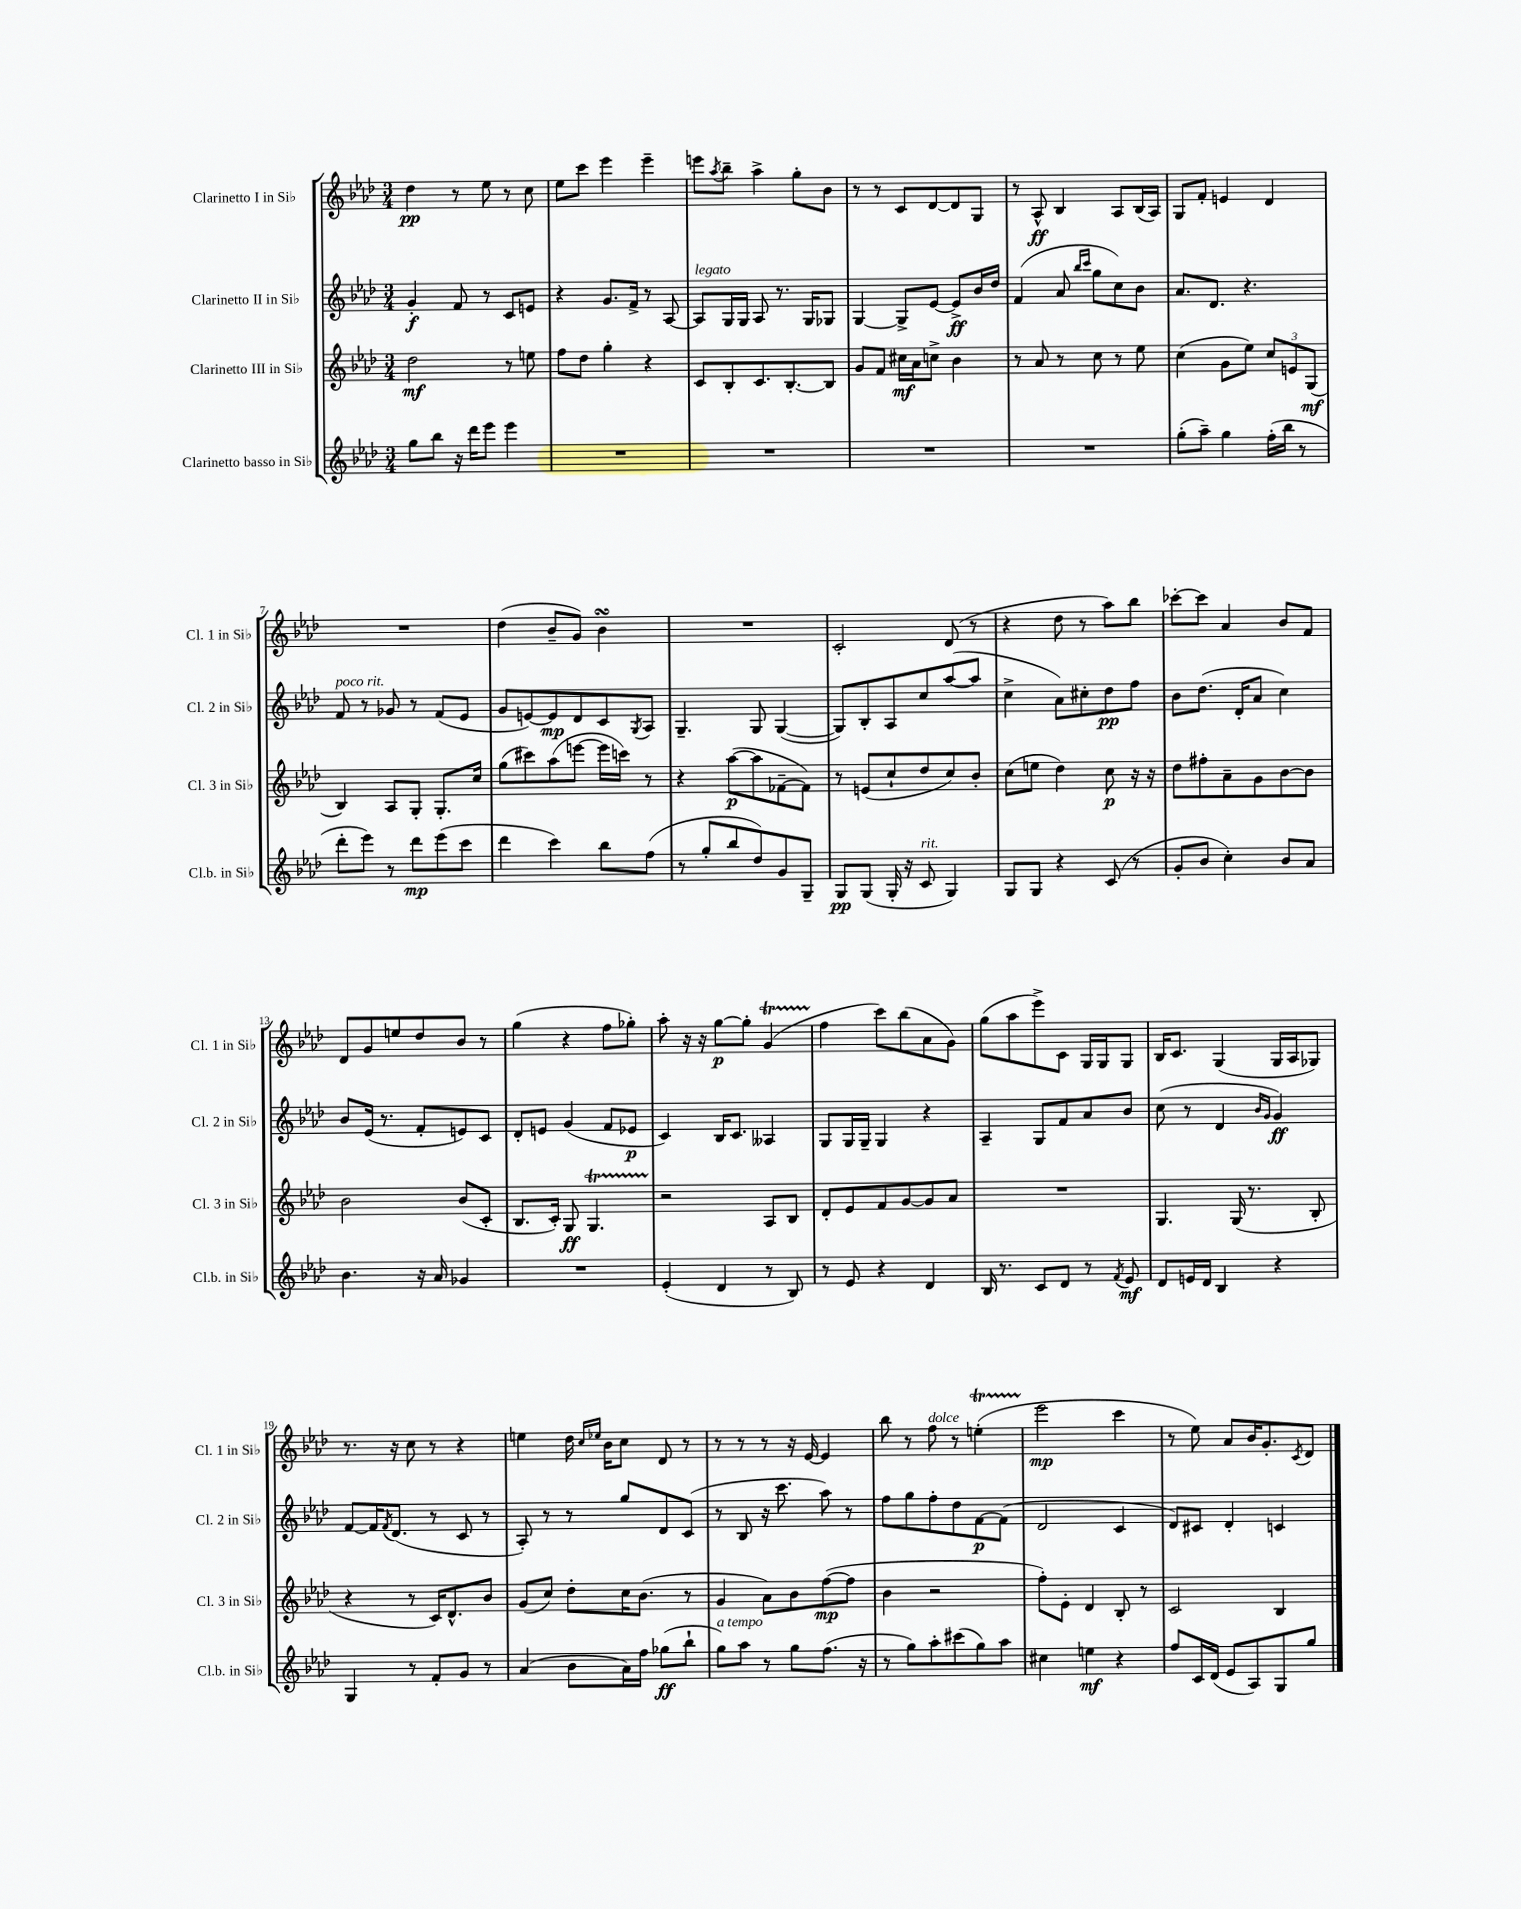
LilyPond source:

<<
\new StaffGroup <<
\new Staff = "s0" \with { instrumentName = "Clarinetto I in Sib" shortInstrumentName = "Cl. 1 in Sib" } {
    \clef treble \key aes \major \numericTimeSignature \time 3/4
    des''4\pp r8 ees''8 r8 c''8 |
    ees''8 c'''8 ees'''4 ees'''4-- |
    e'''8 \acciaccatura { aes''8 } bes''8-- aes''4-> g''8-. bes'8 |
    r8 r8 c'8 des'8~ des'8 g8 |
    r8 aes8-^\ff bes4 aes8 bes16( aes16) |
    g8 f'8-. e'4 des'4 |
    R2. |
    des''4( bes'8-- g'8) bes'4\turn |
    R2. |
    c'2-. des'8( r8 |
    r4 des''8 r8 aes''8) bes''8 |
    ces'''8~-. ces'''8 aes'4 bes'8 f'8 |
    des'8 g'8 e''8 des''8 bes'8 r8 |
    g''4( r4 f''8 ges''8-.) |
    aes''8-. r16 r16 g''8~\p g''8-. g'4\startTrillSpan( |
    f''4\stopTrillSpan c'''8) bes''8( aes'8 g'8) |
    g''8( aes''8 ees'''8->) c'8 g16 g16 g8 |
    bes16 c'8. g4( g16 aes16 ges8) |
    r8. r16 c''8 r8 r4 |
    e''4 des''16 \grace { c''16 ees''16 } bes'16 c''8 des'8 r8 |
    r8 r8 r8 r16 ees'16~ ees'4 |
    bes''8 r8 f''8^\markup { \italic "dolce" } r8 e''4-.\startTrillSpan( |
    ees'''2\stopTrillSpan\mp c'''4 |
    r8 ees''8) aes'8 bes'16 g'8.-. \acciaccatura { c'8 } des'8 \bar "|." |
}
\new Staff = "s1" \with { instrumentName = "Clarinetto II in Sib" shortInstrumentName = "Cl. 2 in Sib" } {
    \clef treble \key aes \major \numericTimeSignature \time 3/4
    g'4-.\f f'8 r8 c'8 e'8 |
    r4 g'8. f'16-> r8 aes8~ |
    aes8^\markup { \italic "legato" } g16 g16 aes8 r8. g16 ges8 |
    g4~ g8-> ees'8~ ees'8->\ff bes'16 des''16 |
    f'4( aes'8 \grace { bes''16 c'''16 } g''8 c''8) bes'8 |
    aes'8. des'8. r4. |
    f'8^\markup { \italic "poco rit." } r8 ges'8 r8 f'8( ees'8 |
    g'8 e'8~) e'8\mp des'8 c'8 \acciaccatura { g8 } aes8 |
    g4.-- g8 g4~( |
    g8) bes8-. aes8 c''8 aes''8~( aes''8 |
    c''4-> aes'8) cis''8-. des''8\pp f''8 |
    bes'8 des''8.( des'16-. aes'8 c''4) |
    bes'8 ees'16( r8. f'8-. e'8) c'8 |
    des'8-. e'8 g'4( f'8 ees'8\p |
    c'4) bes16 c'8. aeses4 |
    g8 g16 g16-- g4 r4 |
    aes4-- g8 f'8 aes'8 bes'8 |
    c''8( r8 des'4 \grace { bes'16 g'16 } g'4\ff) |
    f'8~ f'16 \acciaccatura { f'8 } des'8.( r8 c'8 r8 |
    aes8-.) r8 r8 g''8 des'8 c'8( |
    r8 bes8 r16 c'''8. aes''8) r8 |
    f''8 g''8 f''8-. des''8 f'8~\p f'8( |
    des'2 c'4 |
    des'8) cis'8 des'4-. c'4 \bar "|." |
}
\new Staff = "s2" \with { instrumentName = "Clarinetto III in Sib" shortInstrumentName = "Cl. 3 in Sib" } {
    \clef treble \key aes \major \numericTimeSignature \time 3/4
    des''2\mf r8 e''8 |
    f''8 des''8 g''4-. r4 |
    c'8 bes8-. c'8. bes8.~-. bes8 |
    g'8 f'8 cis''16\mf aes'16 c''8-> bes'4 |
    r8 aes'8 r8 c''8 r8 ees''8 |
    c''4( g'8 ees''8) \tuplet 3/2 { c''8 e'8 g8\mf( } |
    bes4) aes8 g8-. g8.-. c''16 |
    g''8( cis'''8) aes''8( e'''8~ e'''16 c'''16) r8 |
    r4 aes''8~\p( aes''8 fes'8~-- fes'8) |
    r8 e'8( c''8-! des''8 c''8) bes'8-. |
    c''8( e''8 des''4) c''8\p r16 r16 |
    des''8 fis''8-. aes'8-- g'8 bes'8~ bes'8 |
    bes'2 bes'8( c'8-. |
    bes8. c'16-.) g8\ff g4.\startTrillSpan |
    r2\stopTrillSpan aes8 bes8 |
    des'8-. ees'8 f'8 g'8~ g'8 aes'8 |
    R2. |
    g4. g16( r8. bes8-. |
    r4 r8 c'16) des'8.-^ bes'8 |
    g'8( c''8) des''8-. c''16 bes'8.( r8 |
    g'4 aes'8) bes'8 f''8~\mp( f''8 |
    bes'4 r2 |
    f''8-.) ees'8-. des'4 bes8-. r8 |
    c'2 bes4 \bar "|." |
}
\new Staff = "s3" \with { instrumentName = "Clarinetto basso in Sib" shortInstrumentName = "Cl.b. in Sib" } {
    \clef treble \key aes \major \numericTimeSignature \time 3/4
    g''8 bes''8 r16 des'''16 ees'''8 ees'''4 |
    R2. |
    R2. |
    R2. |
    R2. |
    g''8-.( aes''8--) g''4 f''16-.( bes''16 r8 |
    des'''8-. ees'''8) r8 des'''8\mp ees'''8( c'''8 |
    des'''4 c'''4) bes''8 f''8( |
    r8 g''8-. bes''8 des''8) g'8 g8-- |
    g8\pp g8( g16-. r16 c'8^\markup { \italic "rit." } g4) |
    g8 g8 r4 c'8( r8 |
    g'8-. bes'8 c''4-.) bes'8 aes'8 |
    bes'4. r16 aes'16 ges'4 |
    R2. |
    ees'4-.( des'4 r8 bes8) |
    r8 ees'8 r4 des'4 |
    bes16 r8. c'8 des'8 r8 \acciaccatura { f'8 } ees'8\mf |
    des'8 e'16 des'16 bes4 r4 |
    g4 r8 f'8-. g'8 r8 |
    aes'4( bes'8 aes'16) f''16 ges''8\ff( bes''8-! |
    g''8^\markup { \italic "a tempo" }) aes''8 r8 g''8 f''8.( r16 |
    r8 g''8) aes''8-. cis'''8( g''8) aes''8 |
    cis''4 e''4\mf r4 |
    f''8 c'16 des'16( ees'8 aes8) g8 g''8 \bar "|." |
}
>>
>>
